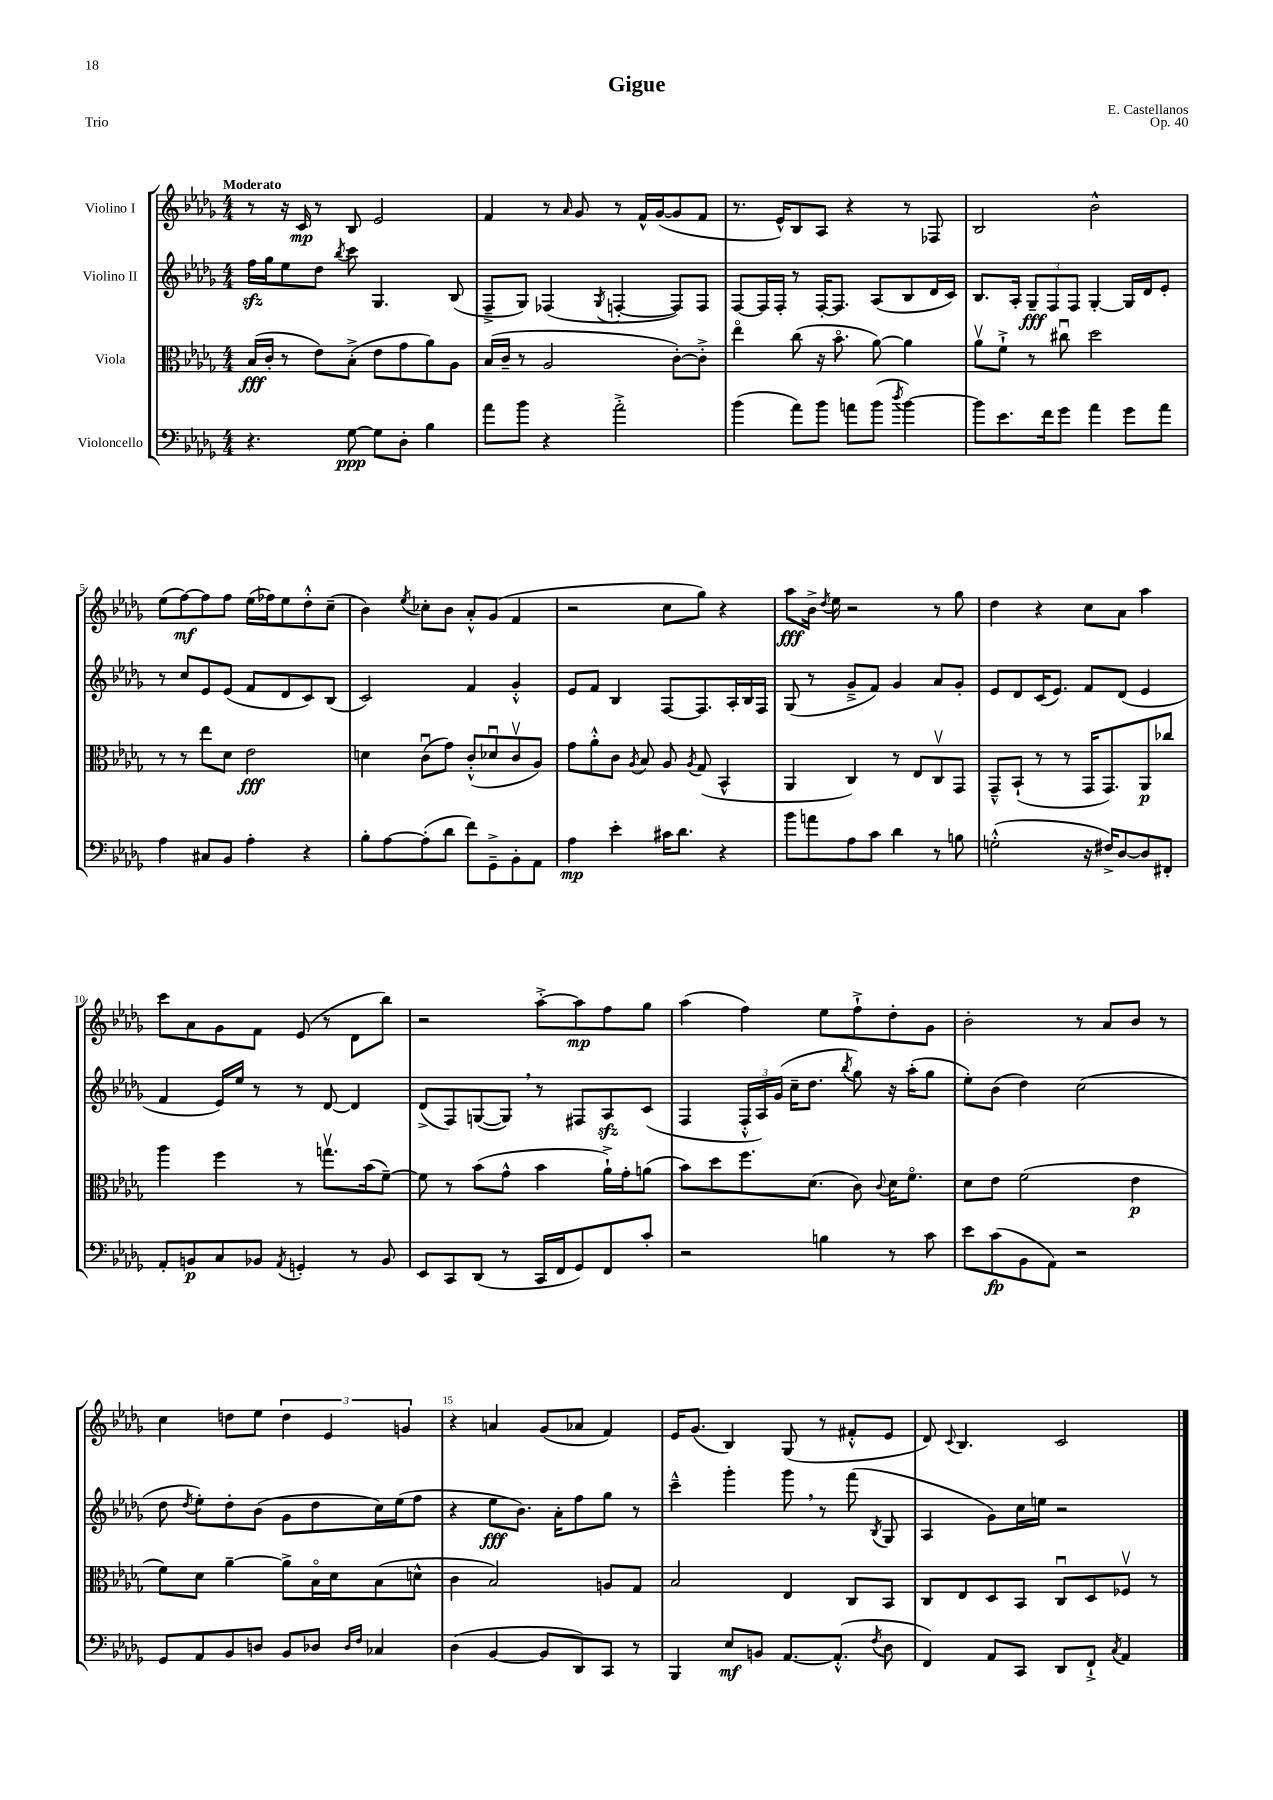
\header { title = "Gigue" composer = "E. Castellanos" opus = "Op. 40" piece = "Trio" }
<<
\new StaffGroup <<
\new Staff = "s0" \with { instrumentName = "Violino I" } {
    \clef treble \key des \major \numericTimeSignature \time 4/4 \tempo "Moderato"
    \autoBeamOff r8 r16 c'16\mp r8 bes8 ees'2 |
    f'4 r8 \grace { aes'16 } ges'8 r8 f'16[-^ ges'16~( ges'8 f'8] |
    r8. ees'16[-^) bes8 aes8] r4 r8 fes8 |
    bes2 bes'2-^ |
    ees''8[( f''8~\mf) f''8 f''8] ees''16[( fes''16) ees''8 des''8-.-^ c''8]--( |
    bes'4) \acciaccatura { ees''8 } ces''8[-. bes'8] aes'8[-.-^ ges'8]( f'4 |
    r2 c''8[ ges''8]) r4 |
    aes''8[\fff bes'16]-> \acciaccatura { des''8 } ees''16 r2 r8 ges''8 |
    des''4 r4 c''8[ aes'8] aes''4 |
    c'''8[ aes'8 ges'8 f'8] ees'8( r8 des'8[ bes''8]) |
    r2 aes''8[~-.-> aes''8\mp f''8 ges''8] |
    aes''4( f''4) ees''8[ f''8-!-> des''8-. ges'8] |
    bes'2-. r8 aes'8[ bes'8] r8 |
    c''4 d''8[ ees''8] \tuplet 3/2 { d''4 ees'4 g'4 } |
    r4 a'4 ges'8[( aes'8] f'4) |
    ees'16[ ges'8.]( bes4) ges8( r8 fis'8[-.-^ ees'8] |
    des'8) \appoggiatura { c'8 } bes4. c'2 \bar "|." |
}
\new Staff = "s1" \with { instrumentName = "Violino II" } {
    \clef treble \key des \major \numericTimeSignature \time 4/4
    \autoBeamOff f''16[\sfz ges''16 ees''8 des''8] \acciaccatura { bes''8 } c'''8 ges4. bes8( |
    f8[---> ges8]) fes4( \acciaccatura { ges8 } f4~-. f8[) f8] |
    f8[~ f16 f16]-. r8 f16[~-. f8.] aes8[( bes8 des'16 c'16]) |
    bes8.[ aes16]-. \tuplet 3/2 { ges8[--\fff f8 f8] } ges4~-. ges16[ des'16 ees'8]-. |
    r8 c''8[ ees'8 ees'8]( f'8[ des'8 c'8) bes8]( |
    c'2) f'4 ges'4-.-^ |
    ees'8[ f'8] bes4 f8[~ f8. aes16-. bes16 f16] |
    ges8( r8 ges'8[---> f'8]) ges'4 aes'8[ ges'8]-. |
    ees'8[ des'8 c'16( ees'8.]) f'8[ des'8]( ees'4 |
    f'4 ees'16[) ees''16] r8 r8 des'8~ des'4 |
    des'8[->( f8) g8~( g8]) \breathe r8 fis8[ aes8\sfz c'8]( |
    f4 \tuplet 3/2 { f16[-.-^ aes16) ges'16]( } c''16[-- des''8.] \acciaccatura { bes''8 } ges''8) r16 aes''16[-.( ges''8] |
    ees''8[-.) bes'8]( des''4) c''2( |
    des''8 \acciaccatura { des''8 } ees''8[-.) des''8-. bes'8]( ges'8[ des''8 c''16) ees''16( f''8] |
    r4 ees''8[\fff bes'8.]) aes'16[-. f''8 ges''8] r8 |
    c'''4---^ ges'''4-. ges'''8 \breathe r8 f'''8( \acciaccatura { bes8 } ges8 |
    aes4 ges'8[) c''16 e''16] r2 \bar "|." |
}
\new Staff = "s2" \with { instrumentName = "Viola" } {
    \clef alto \key des \major \numericTimeSignature \time 4/4
    \autoBeamOff bes16[\fff( c'16]-. r8 ees'8[) bes8]-.->( ees'8[ ges'8 aes'8) aes8] |
    bes16[( c'16]-- r8 aes2 c'8[~-.) c'8]-.-> |
    ees''4\flageolet c''8( r16 bes'8.\flageolet aes'8~) aes'4 |
    aes'8[\upbow f'8]-!-> r8 cis''8\downbow des''2 |
    r8 r8 ees''8[ des'8] ees'2\fff |
    d'4 c'8[\downbow( ges'8]) c'8[-.-^( des'8\downbow c'8\upbow aes8]) |
    ges'8[ aes'8-.-^ c'8] \acciaccatura { aes8 } bes8 aes8 \acciaccatura { aes8 } ges8( bes,4-^ |
    aes,4 c4) r8 ees8[ c8\upbow ges,8] |
    ges,8[---^ bes,8]-!( r8 r8 ges,16[ ges,8.) aes,8\p ces''8] |
    aes''4 f''4 r8 g''8.[\upbow bes'16( f'8]~--) |
    f'8 r8 bes'8[( ges'8]-^ bes'4 aes'16[-!->) ges'16-. a'8]( |
    bes'8[) des''8 f''8. des'8.]( c'8) \appoggiatura { c'8 } des'16[ f'8.]\flageolet |
    des'8[ ees'8] f'2( ees'4\p |
    f'8[) des'8] aes'4~-- aes'8[-> bes16\flageolet des'16 bes8( d'8]-^ |
    c'4 bes2) a8[ ges8] |
    bes2 ees4 c8[ bes,8] |
    c8[ ees8 des8 bes,8] c8[\downbow des8 fes8]\upbow r8 \bar "|." |
}
\new Staff = "s3" \with { instrumentName = "Violoncello" } {
    \clef bass \key des \major \numericTimeSignature \time 4/4
    \autoBeamOff r4. ges8~\ppp ges8[ des8]-. bes4 |
    aes'8[ bes'8] r4 aes'2-.-> |
    bes'4( aes'8[) bes'8] a'8[ bes'8]( \acciaccatura { des''8 } bes'4~) |
    bes'8[ ees'8. f'16 ges'8] aes'4 ges'8[ aes'8] |
    aes4 cis8[ bes,8] aes4-. r4 |
    bes8[-. aes8~ aes8-.( des'8] f'8[) ges,8---> bes,8-. aes,8] |
    aes4\mp ees'4-. cis'16[ des'8.] r4 |
    bes'8[ a'8 aes8 c'8] des'4 r8 b8 |
    g2-.-^( r16 fis16[->) des8~ des8 fis,8]-. |
    aes,8[-. b,8\p c8 bes,8] \acciaccatura { aes,8 } g,4-. r8 bes,8 |
    ees,8[ c,8 des,8]( r8 c,16[ f,16 ges,8) f,8 c'8]-. |
    r2 b4 r8 c'8 |
    ees'8[ c'8\fp( bes,8 aes,8]) r2 |
    ges,8[ aes,8 bes,8 d8] bes,8[ des8] \grace { des16[ f16] } ces4 |
    des4( bes,4~ bes,8[ des,8) c,8] r8 |
    bes,,4 ees8[\mf b,8] aes,8.[~ aes,8.]-.-^( \acciaccatura { f8 } des8 |
    f,4) aes,8[ c,8] des,8[ f,8]-!-> \acciaccatura { c8 } aes,4 \bar "|." |
}
>>
>>
\layout { \context { \Score \override BarNumber.break-visibility = ##(#f #t #t) barNumberVisibility = #(every-nth-bar-number-visible 5) } }
